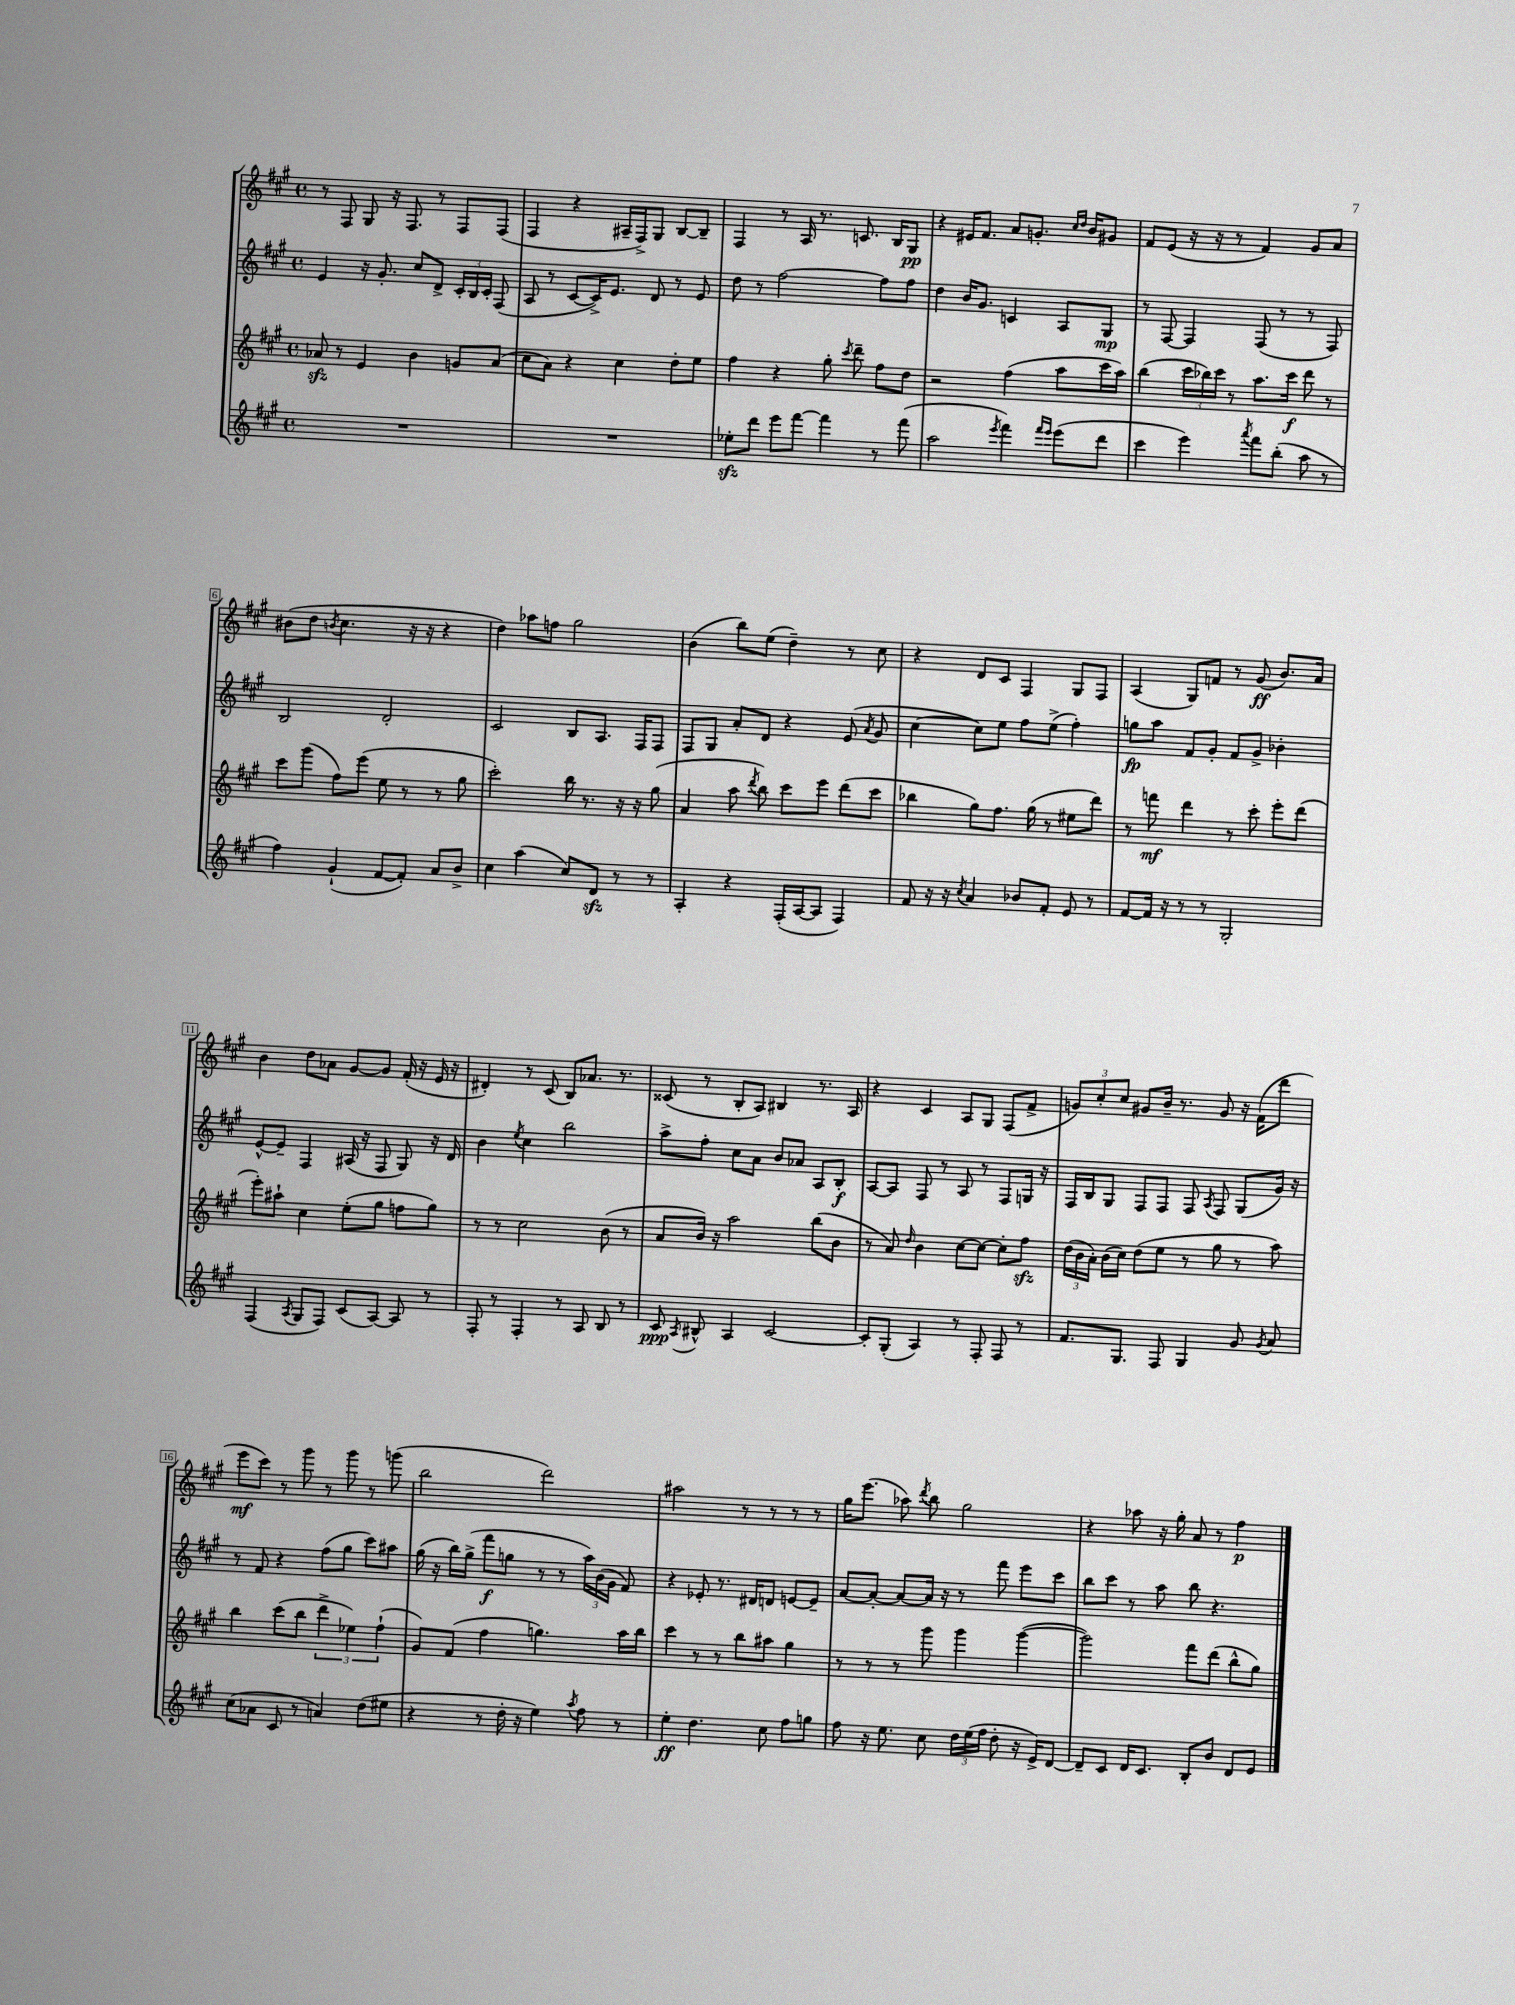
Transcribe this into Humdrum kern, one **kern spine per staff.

**kern	**kern	**kern	**kern
*staff4	*staff3	*staff2	*staff1
*clefG2	*clefG2	*clefG2	*clefG2
*k[f#c#g#]	*k[f#c#g#]	*k[f#c#g#]	*k[f#c#g#]
*M4/4	*M4/4	*M4/4	*M4/4
*met(c)	*met(c)	*met(c)	*met(c)
1r	8a-/	4e/	8r
.	8r	.	8F#/
.	4e/	16r	8G#/
.	.	8.g#'/	.
.	.	.	16r
.	.	.	8.F#/
.	4b\	8cc#/L	.
.	.	8d^/J	8r
.	8g/L	24c#'/LL	8F#/L
.	.	24B/	.
.	.	24c#'/JJ	.
.	(8a-/J	(8F#/	(8F#/J
=	=	=	=
1r	8cc#\L	8A/	4F#/
.	8a\J)	8r	.
.	4r	[8c#/L	4r
.	.	16c#^/]K)	.
.	.	8.e/J	.
.	4cc#\	.	16A#~/LL
.	.	.	16F#^/J)
.	.	8d/	8G#/J
.	8dd'\L	8r	[8B/L
.	8ee\J	8e/	8B~/]J
=	=	=	=
8ee-'\L	4ff#\	8dd\	4F#/
8ddd\J	.	8r	.
8eee\L	4r	[2ff#\	8r
[8fff#\J	.	.	16A/
.	.	.	8.r
4fff#\]	8gg#'\	.	.
.	8qccc#/	.	.
.	8ddd~\	.	8.c/
8r	8ff#\L	8ff#\]L	.
.	.	.	16B/LK
(8fff#\	8dd\J	8ff#\J	8G#/J
=	=	=	=
2aa\	2r	4dd\	4r
.	.	16b/LK	16e#/LK
.	.	8.g#/J	8.f#/J
8qeee/	.	.	.
4fff#\)	(4ff#\	4c/	8a/L
.	.	.	8.g'/J
16qqfff#/LL	.	.	.
16qqeee/JJ	.	.	.
(8eee\L	8aa\L	8A/L	.
.	.	.	16qqcc#/LL
.	.	.	16qqdd/JJ
.	.	.	16b/LK
8ddd\J	16ccc#\L	8G#/J	8g#/J
.	16aa\JJ)	.	.
=	=	=	=
4ccc#\	(4bb\	8r	8f#/L
.	.	[8F#/	(8e/J
4eee\)	24ccc#\LL	4F#/]	16r
.	24bb-\)	.	.
.	.	.	16r
.	24ccc#\JJ	.	.
.	8r	.	8r
8qaaa/	.	.	.
8fff#\L	8.aa\L	(8F#/	4f#/)
(8bb'\J	.	8r	.
.	16ccc#\Jk	.	.
8aa\	8ddd\	8r	8g#/L
8r	8r	8F#/)	8a/J
=	=	=	=
4ff#\)	8ccc#\L	2B/	(8b#\L
.	(8ggg#\J	.	8dd\J
.	.	.	8qb/
(4g#`/	8ff#\L)	.	4.cc#\
.	(8eee\J	.	.
[8f#/L	8ee\	2d'/	.
8f#'/]J)	8r	.	16r
.	.	.	16r
8a/L	8r	.	4r
8b^/J	8gg#\	.	.
=	=	=	=
4cc#\	2ccc#'\)	2c#/	4dd\)
(4aa\	.	.	8aa-\L
.	.	.	8ff\J
8cc#/L)	16bb\	8B/L	2gg#\
.	8.r	.	.
8d/J	.	8.A/J	.
8r	16r	.	.
.	16r	16F#/LK	.
8r	(8gg#\	8F#/J	.
=	=	=	=
4A'/	4a/	8F#/L	(4b\
.	.	8G#/J	.
4r	8aa\	8a'/L	8bb\L)
.	8qddd/	.	.
.	8bb\)	8d/J	(8ee\J
(16F#'/LL	8ccc#\L	4r	4dd~\)
[16A/J	.	.	.
8A/]J	8eee\J	.	.
4F#/)	(8ddd\L	(8e/	8r
.	.	8qa/	.
.	8ccc#\J	8g#/	8cc#\
=	=	=	=
8f#/	4bb-\	[4cc#\	4r
16r	.	.	.
16r	.	.	.
8qcc#/	.	.	.
4a/	8gg#\L)	8cc#\]L)	8d/L
.	8.ff#\J	8ee\J	8c#/J
8b-/L	.	8ff#\L	4F#/
.	(16gg#\	.	.
8f#'/J	8r	(8ee^\J	.
8e/	8ee#\L	4ff#'\)	8G#/L
8r	8ddd\J)	.	8F#/J
=	=	=	=
[8f#/L	8r	8gg\L	(4A/
16f#/]Jk	8fff\	8aa\J	.
16r	.	.	.
8r	4ddd\	8f#/L	8G#/L)
8r	.	8g#'/J	8f/J
2G#'/	8r	8f#/L	8r
.	8ccc#'\	8g#^/J	(8g#/
.	8eee'\L	4b-'\	8.b/L)
.	(8ddd\J	.	.
.	.	.	16a/Jk
=	=	=	=
(4F#/	8eee'\L)	[8e^^/L	4b\
.	8aa#`\J	8e~/]J	.
8qA/	.	.	.
8G#/L	4cc#\	4F#/	8dd\L
8F#/J)	.	.	8a-\J
(8c#/L	(8ee'\L	(16A#/	[8g#/L
.	.	16r	.
[8A/J)	8gg#\J	8F#/	8g#/]J
8A/]	8ff\L	8G#/)	(16f#'/
.	.	.	16r
8r	8gg#\J)	16r	16e/
.	.	16d/	16r
=	=	=	=
8F#'/	8r	4b\	4d#'/)
8r	8r	.	.
.	.	8qee/	.
4F#'/	2cc#\	4cc#\	8r
.	.	.	(8c#/
8r	.	2bb\	8B/L)
8A/	.	.	8.a-/J
8B/	(8b\	.	.
.	.	.	8.r
8r	8r	.	.
=	=	=	=
8c#/	8a/L	8aa^\L	(8c##/
8qA/	.	.	.
8B#^^/	16b/Jk)	8ff#'\J	8r
.	16r	.	.
4A/	2aa\	8cc#\L	8B'/L
.	.	8a\J	8A/J)
[2c#/	.	8b/L	4B#/
.	.	8a-/J	.
.	(8bb\L	8A/L	8.r
.	8b\J	8B'/J	.
.	.	.	16A/
=	=	=	=
8c#'/]L	8r	[8A/L	4r
(8G#'/J	8a/)	8A/]J	.
.	16qqdd/	.	.
4A/)	4b\	8F#/	4c#/
.	.	8r	.
8r	[8cc#\L	8A/	8A/L
8F#'/	8cc#\_J	8r	8G#/J
8F#/	8cc#'\]L	8F#/L	(8F#/L
8r	8ff#\J	16G/Jk	8f#^/J
.	.	16r	.
=	=	=	=
8.f#/L	(24dd\LL	16F#/LL	12g/L)
.	24b\	.	.
.	.	16B/J	.
.	24a'\JJ)	.	12cc#'/
.	(16b\LL	8G#/J	.
.	.	.	12cc#/J
8.G#/J	16cc#\JJ)	.	.
.	(8dd\L	8F#/L	8g#/L
8F#/	8ee\J	8F#/J	16b~/Jk
.	.	.	8.r
4G#/	8r	8F#/	.
.	.	8qA/	.
.	8gg#\	8F#/	8g#/
8g#/	8r	(8G#/L	16r
.	.	.	(16f#\LK
8qg#/	.	.	.
8a/	8aa\)	16g#/Jk)	8ddd\J
.	.	16r	.
=	=	=	=
(8cc#\L	4bb\	8r	8eee\L
8a-\J	.	8f#/	8ccc#\J)
8c#/	(8ccc#\L	4r	8r
8r	8bb\J	.	8ggg#\
4a/)	6ddd^\	(8ff#\L	8r
.	.	8gg#\J	8ggg#\
.	6ee-\)	.	.
(8dd\L	.	8ccc#\L)	8r
.	(6ff#`\	.	.
8ee#\J	.	8aa#\J	(8ggg\
=	=	=	=
4r	8g#/L)	(16gg#\	2bb\
.	.	16r	.
.	(8f#/J	16bb\LL)	.
.	.	(16gg#^\JJ	.
8r	4ff#\	8fff#\L	.
16dd'\	.	8gg\J	.
16r	.	.	.
4ee\)	4.gg\)	8r	2ddd\)
.	.	8r	.
8qaa/	.	.	.
8ff#\	.	24aa\LL)	.
.	.	(24b\	.
.	.	24g#\JJ	.
8r	16aa\LL	8f#/)	.
.	16bb\JJ	.	.
=	=	=	=
4ee'\	4ccc#\	4r	2aa#\
4.dd\	8r	8e-'/	.
.	8r	8.r	.
.	8bb\L	.	8r
.	.	16d#/LK	.
8cc#\	8aa#\J	8d/J	8r
8ff#\L	4gg#\	[8e/L	8r
8gg\J	.	8e~/]J	8r
=	=	=	=
8ff#\	8r	[8a/L	16gg#\LK
.	.	.	(8.eee\J
16r	8r	8a'/_J	.
8.ee\	.	.	.
.	8r	8a/_L	8aa-\)
.	.	.	8qddd/
8cc#\	8ggg#\	16a/]Jk	8bb\
.	.	16r	.
24dd\LL	4ggg#\	8r	2gg#\
(24ee\	.	.	.
24ff#\JJ	.	.	.
8dd'\	.	8fff#\	.
16r	([4ggg#\	8eee\L	.
16e^/LK)	.	.	.
[8d/J	.	8ccc#\J	.
=	=	=	=
8d~/]L	2ggg#\])	8bb\L	4r
8c#/J	.	8ccc#\J	.
16d/LK	.	8r	8aa-\
8.c#/J	.	.	.
.	.	8aa\	16r
.	.	.	16gg#'\
8B'/L	8fff#\L	8bb\	8a/
8b/J	(8ddd\J	4.r	8r
8d/L	8bb^^\L	.	4ff#\
8e/J	8gg#\J)	.	.
==	==	==	==
*-	*-	*-	*-
